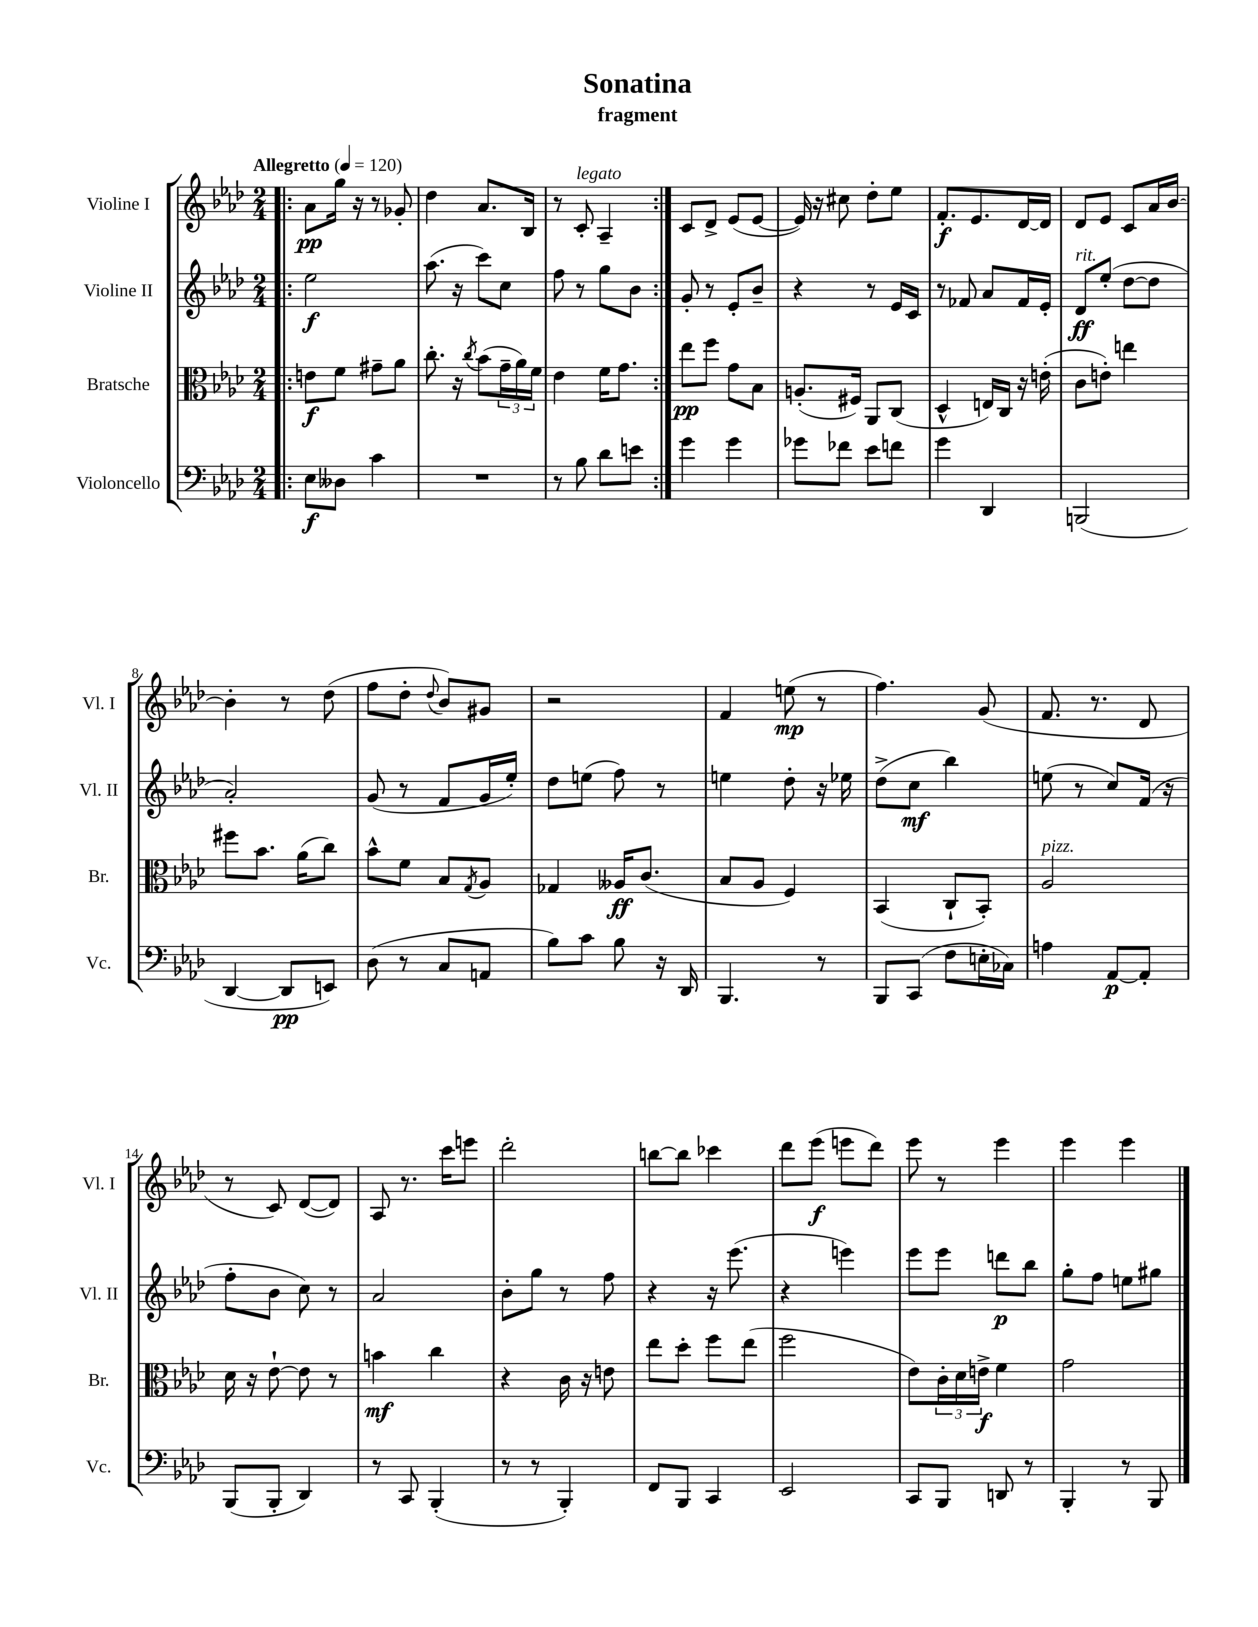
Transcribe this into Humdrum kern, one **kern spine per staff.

**kern	**kern	**kern	**kern
*staff4	*staff3	*staff2	*staff1
*clefF4	*clefC3	*clefG2	*clefG2
*k[b-e-a-d-]	*k[b-e-a-d-]	*k[b-e-a-d-]	*k[b-e-a-d-]
*M2/4	*M2/4	*M2/4	*M2/4
*MM120	*MM120	*MM120	*MM120
=!|:	=!|:	=!|:	=!|:
8E-\L	8e\L	2ee-\	8a-\L
8D--\J	8f\J	.	16gg\Jk
.	.	.	16r
4c\	8g#~\L	.	8r
.	8a-\J	.	8g-'/
=	=	=	=
2r	8.cc'\	(8.aa-\	4dd-\
.	16r	16r	.
.	8qcc/	.	.
.	(8b-\L	8ccc\L)	8.a-/L
.	24g~\L	8cc\J	.
.	24a-\)	.	.
.	.	.	16B-/Jk
.	24f\JJ	.	.
=	=	=	=
8r	4e-\	8ff\	8r
8B-\	.	8r	8c'/
8d-\L	16f\LK	8gg\L	4A-~/
.	8.g\J	.	.
8e\J	.	8b-\J	.
=:|!	=:|!	=:|!	=:|!
4g\	8ee-\L	8g'/	8c/L
.	8ff\J	8r	8d-^/J
4g\	8g\L	8e-'/L	(8e-/L
.	8B-\J	8b-~/J	[8e-/J
=	=	=	=
8g-\L	(8.A'/L	4r	16e-/])
.	.	.	16r
8f-\J	.	.	8cc#\
.	16F#/Jk)	.	.
8e-\L	8AA-/L	8r	8dd-'\L
8f\J	(8C/J	16e-/LL	8ee-\J
.	.	16c/JJ	.
=	=	=	=
4g\	4D-^^/	8r	8.f'/L
.	.	8f-/	.
.	.	.	8.e-/
4DD-/	16E/LL)	8a-/L	.
.	16C/JJ	.	.
.	16r	16f-/L	[16d-/L
.	(16e'\	16e-'/JJ	16d-/]JJ
=	=	=	=
(2BBB/	8c\L	8d-/L	8d-/L
.	8e'\J)	(8ee-'/J	8e-/J
.	4ee\	[8dd-\L	8c/L
.	.	8dd-\]J	16a-/L
.	.	.	[16b-/JJ
=	=	=	=
[4DD-/	8ff#\L	2a-'/)	4b-'\]
.	8.b-\J	.	.
8DD-/]L	.	.	8r
.	(16a-\LK	.	.
8EE/J)	8cc\J)	.	(8dd-\
=	=	=	=
(8D-\	8b-^^\L	(8g/	8ff\L
8r	8f\J	8r	8dd-'\J
.	.	.	8qqdd-/
8C/L	8B-/L	8f/L	8b-/L)
.	8qG/	.	.
8AA/J	8A-/J	16g/L	8g#/J
.	.	16ee-'/JJ)	.
=	=	=	=
8B-\L)	4G-/	8dd-\L	2r
8c\J	.	(8ee\J	.
8B-\	16A--/LK	8ff\)	.
.	(8.c/J	.	.
16r	.	8r	.
16DD-/	.	.	.
=	=	=	=
4.BBB-/	8B-/L	4ee\	4f/
.	8A-/J	.	.
.	4F/)	8dd-'\	(8ee\
8r	.	16r	8r
.	.	16ee-\	.
=	=	=	=
8BBB-/L	(4BB-/	(8dd-^\L	4.ff\)
(8CC/J	.	8cc\J	.
8F\L	8C`/L	4bb-\)	.
16E'\L	8BB-'/J)	.	(8g/
16C-\JJ)	.	.	.
=	=	=	=
4A\	2A-/	(8ee\	8.f/
.	.	8r	.
.	.	.	8.r
[8AA-/L	.	8cc/L)	.
8AA-'/]J	.	(16f/Jk	8d-/
.	.	16r	.
=	=	=	=
(8BBB-/L	16d-\	8ff'\L	8r
.	16r	.	.
8BBB-'/J	[8e-`\	8b-\J	8c/)
4DD-/)	8e-\]	8cc\)	([8d-/L
.	8r	8r	8d-/]J)
=	=	=	=
8r	4b\	2a-/	8A-/
8CC/	.	.	8.r
(4BBB-'/	4cc\	.	.
.	.	.	16ccc\LK
.	.	.	8eee\J
=	=	=	=
8r	4r	8b-'\L	2ddd-'\
8r	.	8gg\J	.
4BBB-'/)	16c\	8r	.
.	16r	.	.
.	8e\	8ff\	.
=	=	=	=
8FF/L	8ee-\L	4r	[8bb\L
8BBB-/J	8dd-'\J	.	8bb\]J
4CC/	8ff\L	16r	4ccc-\
.	.	(8.eee-\	.
.	(8ee-\J	.	.
=	=	=	=
2EE-/	2ff\	4r	8ddd-\L
.	.	.	(8eee-\J
.	.	4eee\)	8eee\L
.	.	.	8ddd-\J)
=	=	=	=
8CC/L	8e-\L)	8eee-\L	8eee-\
8BBB-/J	24c'\L	8eee-\J	8r
.	24d-\	.	.
.	24e^\JJ	.	.
8DD/	4f\	8ddd\L	4eee-\
8r	.	8bb-\J	.
=	=	=	=
4BBB-'/	2g\	8gg'\L	4eee-\
.	.	8ff\J	.
8r	.	8ee\L	4eee-\
8BBB-/	.	8gg#\J	.
==	==	==	==
*-	*-	*-	*-
